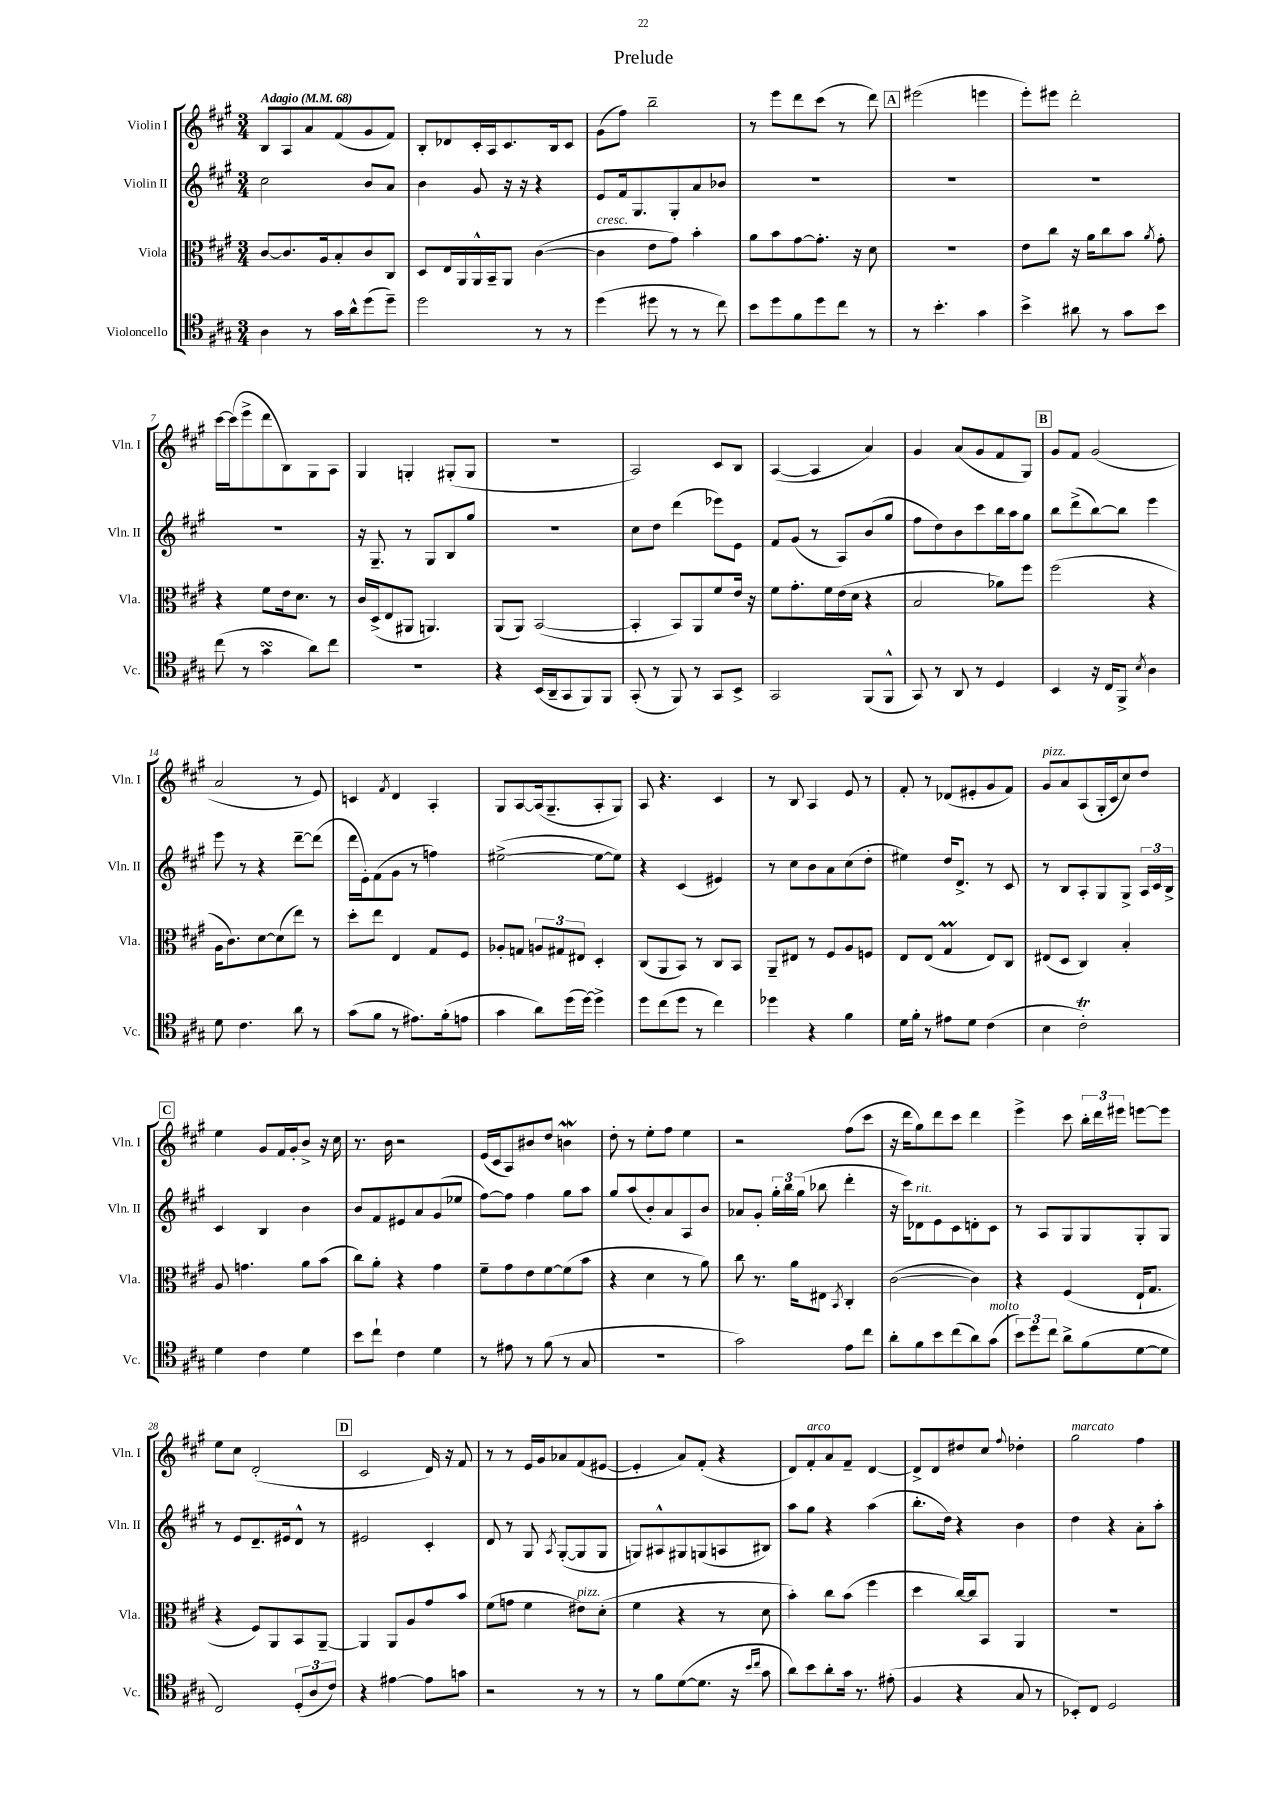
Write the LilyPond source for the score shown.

\header { title = "Prelude" }
<<
\new StaffGroup <<
\new Staff = "s0" \with { instrumentName = "Violin I" shortInstrumentName = "Vln. I" } {
    \clef treble \key a \major \numericTimeSignature \time 3/4 \tempo "Adagio" 4 = 68
    \autoBeamOff b8[ a8 a'8 fis'8( gis'8 fis'8]) |
    b8[-. des'8 cis'16-. a16 cis'8. b16 cis'8] |
    gis'8[( fis''8]) b''2-- |
    r8 e'''8[ d'''8 cis'''8]( r8 d'''8) |
    \mark \markup { \box "A" } eis'''2( e'''4 |
    e'''8[-.) eis'''8] d'''2-. |
    cis'''16[~ cis'''16( e'''8-> d'''8 b8) gis8 a8] |
    gis4 g4-. gis8[-.( gis8] |
    R2. |
    a2) cis'8[ b8] |
    a4~( a4 a'4) |
    gis'4 a'8[( gis'8 fis'8 gis8]) |
    \mark \markup { \box "B" } gis'8[ fis'8] gis'2( |
    a'2 r8 e'8) |
    c'4 \acciaccatura { fis'8 } d'4 a4-. |
    gis8[ a8~ a16( gis8.-- a8-. gis8]) |
    a8 r4. cis'4 |
    r8 b8 a4 e'8 r8 |
    fis'8-. r8 des'8[( eis'8-. gis'8 fis'8]) |
    gis'8[^\markup { \italic "pizz." } a'8 a8( gis16-. cis'16 cis''8) d''8] |
    \mark \markup { \box "C" } e''4 gis'8[ fis'16 gis'16-. b'8]-> r16 cis''16 |
    r8. b'16 r2 |
    e'16[( cis'16 a8) bis'8 d''8] b'4\mordent |
    d''8-. r8 e''8[-. fis''8] e''4 |
    r2 fis''8[( cis'''8] |
    r16 d'''16[ gis''8) d'''8 cis'''8] d'''4 |
    e'''4-> cis'''8 \tuplet 3/2 { b''16[-. d'''16 eis'''16] } e'''8[~ e'''8] |
    e''8[ cis''8] d'2-.( |
    \mark \markup { \box "D" } cis'2 d'16) r16 fis'8 |
    r8 r8 e'16[ gis'16 aes'8 fis'8( eis'8]~ |
    eis'4-. a'8[) fis'8]-.( r4 |
    d'8[) fis'8-.^\markup { \italic "arco" } a'8 fis'8]-- d'4~ |
    d'8[-> d'8 dis''8 cis''8] \appoggiatura { fis''8 } des''4-. |
    gis''2^\markup { \italic "marcato" } fis''4 \bar "|." |
}
\new Staff = "s1" \with { instrumentName = "Violin II" shortInstrumentName = "Vln. II" } {
    \clef treble \key a \major \numericTimeSignature \time 3/4
    \autoBeamOff cis''2 b'8[ a'8] |
    b'4 gis'8 r16 r16 r4 |
    e'8[ fis'16 gis8. gis8-. a'8 bes'8] |
    R2. |
    \mark \markup { \box "A" } R2. |
    R2. |
    R2. |
    r16 gis8.-- r8 gis8[ b8 gis''8] |
    R2. |
    cis''8[ d''8] d'''4( ees'''8[) e'8] |
    fis'8[ gis'8]( r8 a8[) b'8( gis''8] |
    fis''8[ d''8) b'8 cis'''8 b''16 a''16 gis''8] |
    \mark \markup { \box "B" } b''8[ d'''8->( b''8~) b''8] e'''4 |
    e'''8 r8 r4 d'''8[~-- d'''8]( |
    d'''16[ e'16-.) fis'8( gis'8] r8 f''4) |
    eis''2~->( eis''8[~ eis''8]) |
    r4 cis'4( eis'4) |
    r8 cis''8[ b'8 a'8 cis''8( d''8]-. |
    eis''4) d''16[ d'8.]-> r8 cis'8 |
    r8 b8[ a8-. gis8 gis8]-> \tuplet 3/2 { a16[ cis'16 b16]-> } |
    \mark \markup { \box "C" } cis'4 b4 b'4 |
    b'8[ fis'8 eis'8 a'8 gis'8( ees''8] |
    fis''8[~) fis''8] fis''4 gis''8[ a''8] |
    gis''8[ a''8( b'8-.) a'8 a8 b'8] |
    aes'8[ gis'8]-. \tuplet 3/2 { gis''16[-. b''16 gis''16]( } bes''8 d'''4-. |
    r16 cis'''16[) des'8^\markup { \italic "rit." } e'8 cis'8 d'8-. cis'8] |
    r8 a8[ gis8 gis8 gis8-. gis8] |
    r8 e'8[ d'8.-- eis'16 d'8]-^ r8 |
    \mark \markup { \box "D" } eis'2 cis'4-. |
    d'8 r8 gis8 \acciaccatura { a8 } gis8[~-.( gis8 gis8] |
    g8[) ais8-^ gis8 g8( a8 bis8]) |
    a''8[ gis''8] r4 a''4( |
    b''8.[-. d''16]) r4 b'4 |
    d''4 r4 a'8[-. a''8]-. \bar "|." |
}
\new Staff = "s2" \with { instrumentName = "Viola" shortInstrumentName = "Vla." } {
    \clef alto \key a \major \numericTimeSignature \time 3/4
    \autoBeamOff cis'8[~ cis'8. a16 b8-. cis'8 cis8] |
    d8[ e16 a,16 a,16-^ b,16-- a,8] cis'4~( |
    cis'4^\markup { \italic "cresc." } e'8[ gis'8]) b'4-. |
    a'8[ b'8 gis'8~ gis'8.]-. r16 d'8 |
    \mark \markup { \box "A" } R2. |
    e'8[ cis''8] r16 a'16[ cis''8 b'8] \acciaccatura { a'8 } gis'8-. |
    r4 fis'8[ e'16 d'8.] r8 |
    cis'16[ d16->( e8 ais,8] a,4.) |
    a,8[( a,8]) b,2~( |
    b,4-. b,8[) a,8 fis'8 e'16] r16 |
    fis'8[ gis'8.-. fis'16 e'16( d'16] r4 |
    b2 aes'8[) fis''8] |
    \mark \markup { \box "B" } fis''2( r4 |
    a16[ cis'8.) d'8~ d'8( e''8]) r8 |
    d''8[-. e''8] e4 gis8[ fis8] |
    aes8[-. g8] \tuplet 3/2 { a8[ gis8 eis8] } d4-. |
    cis8[( a,8 b,8]) r8 cis8[ b,8] |
    a,8[-- eis8] r8 fis8[ a8 f8] |
    e8[ e8]( gis4\prall e8[) cis8] |
    eis8[( d8] cis4) b4-. |
    \mark \markup { \box "C" } a8 g'4. a'8[ b'8]( |
    cis''8[) a'8]-. r4 gis'4 |
    fis'8[-- gis'8 e'8 fis'8~ fis'8( b'8] |
    r4 d'4 r8 a'8) |
    cis''8 r8. a'16[ eis8] \acciaccatura { b,8 } cis4-. |
    cis'2~( cis'4) |
    r4 fis4( e16[-! gis8.] |
    r4 fis8[) a,8 b,8 a,8]~-- |
    \mark \markup { \box "D" } a,4 a,8[ a8 gis'8 b'8] |
    fis'8[( g'8] fis'4 eis'8[^\markup { \italic "pizz." }) d'8]-.( |
    fis'4 r4 r8 d'8 |
    b'4-.) cis''8[ b'8]( fis''4 |
    d''4 cis''16[~) cis''16 b,8] a,4 |
    R2. \bar "|." |
}
\new Staff = "s3" \with { instrumentName = "Violoncello" shortInstrumentName = "Vc." } {
    \clef tenor \key a \major \numericTimeSignature \time 3/4
    \autoBeamOff a4 r8 gis'16[ a'16-^ d''8( d''8]--) |
    d''2 r8 r8 |
    d''4( dis''8 r8 r8 cis''8) |
    b'8[ d''8 fis'8 d''8 cis''8] r8 |
    \mark \markup { \box "A" } r8 b'4.-. gis'4 |
    b'4-> ais'8 r8 gis'8[ b'8] |
    cis''8( r8 gis'4\turn a'8[) cis''8] |
    R2. |
    r4 b,16[( a,16-- gis,8 fis,8) fis,8] |
    gis,8-.( r8 fis,8) r8 gis,8[ b,8]-> |
    gis,2 fis,8[( fis,8]-^ |
    gis,8) r8 a,8 r8 d4 |
    \mark \markup { \box "B" } b,4 r16 cis16[ fis,8]-> \acciaccatura { b8 } a4 |
    d'8 cis'4. a'8 r8 |
    gis'8[( fis'8] r8 eis'8.[) fis'16-.( e'8] |
    gis'4 a'8[) d''16( d''16]~) d''4-> |
    d''8[ cis''8( d''8] r8 cis''4) |
    des''4 r4 fis'4 |
    d'16[ fis'16]-. r8 eis'8[ d'8] cis'4( |
    b4 cis'2-.\trill) |
    \mark \markup { \box "C" } d'4 cis'4 d'4 |
    b'8[ cis''8]-! cis'4 d'4 |
    r8 eis'8 r8 fis'8( r8 gis8 |
    R2. |
    gis'2) e'8[ cis''8] |
    a'8[-. fis'8 b'8 cis''8( a'8) gis'8]^\markup { \italic "molto" }( |
    \tuplet 3/2 { b'8[) d''8 cis''8] } a'8[-> fis'8( d'8~ d'8] |
    cis2) \tuplet 3/2 { d8[-.( a8 cis'8]) } |
    \mark \markup { \box "D" } r4 eis'4~ eis'8[ g'8] |
    r2 r8 r8 |
    r8 fis'8[ d'8~( d'8.] r16 \grace { b'16[ cis''16] } gis'8 |
    a'8[) b'8 a'8-. gis'16] r8. eis'8-.( |
    fis4 r4 gis8 r8 |
    bes,8[-.) cis8] d2 \bar "|." |
}
>>
>>
